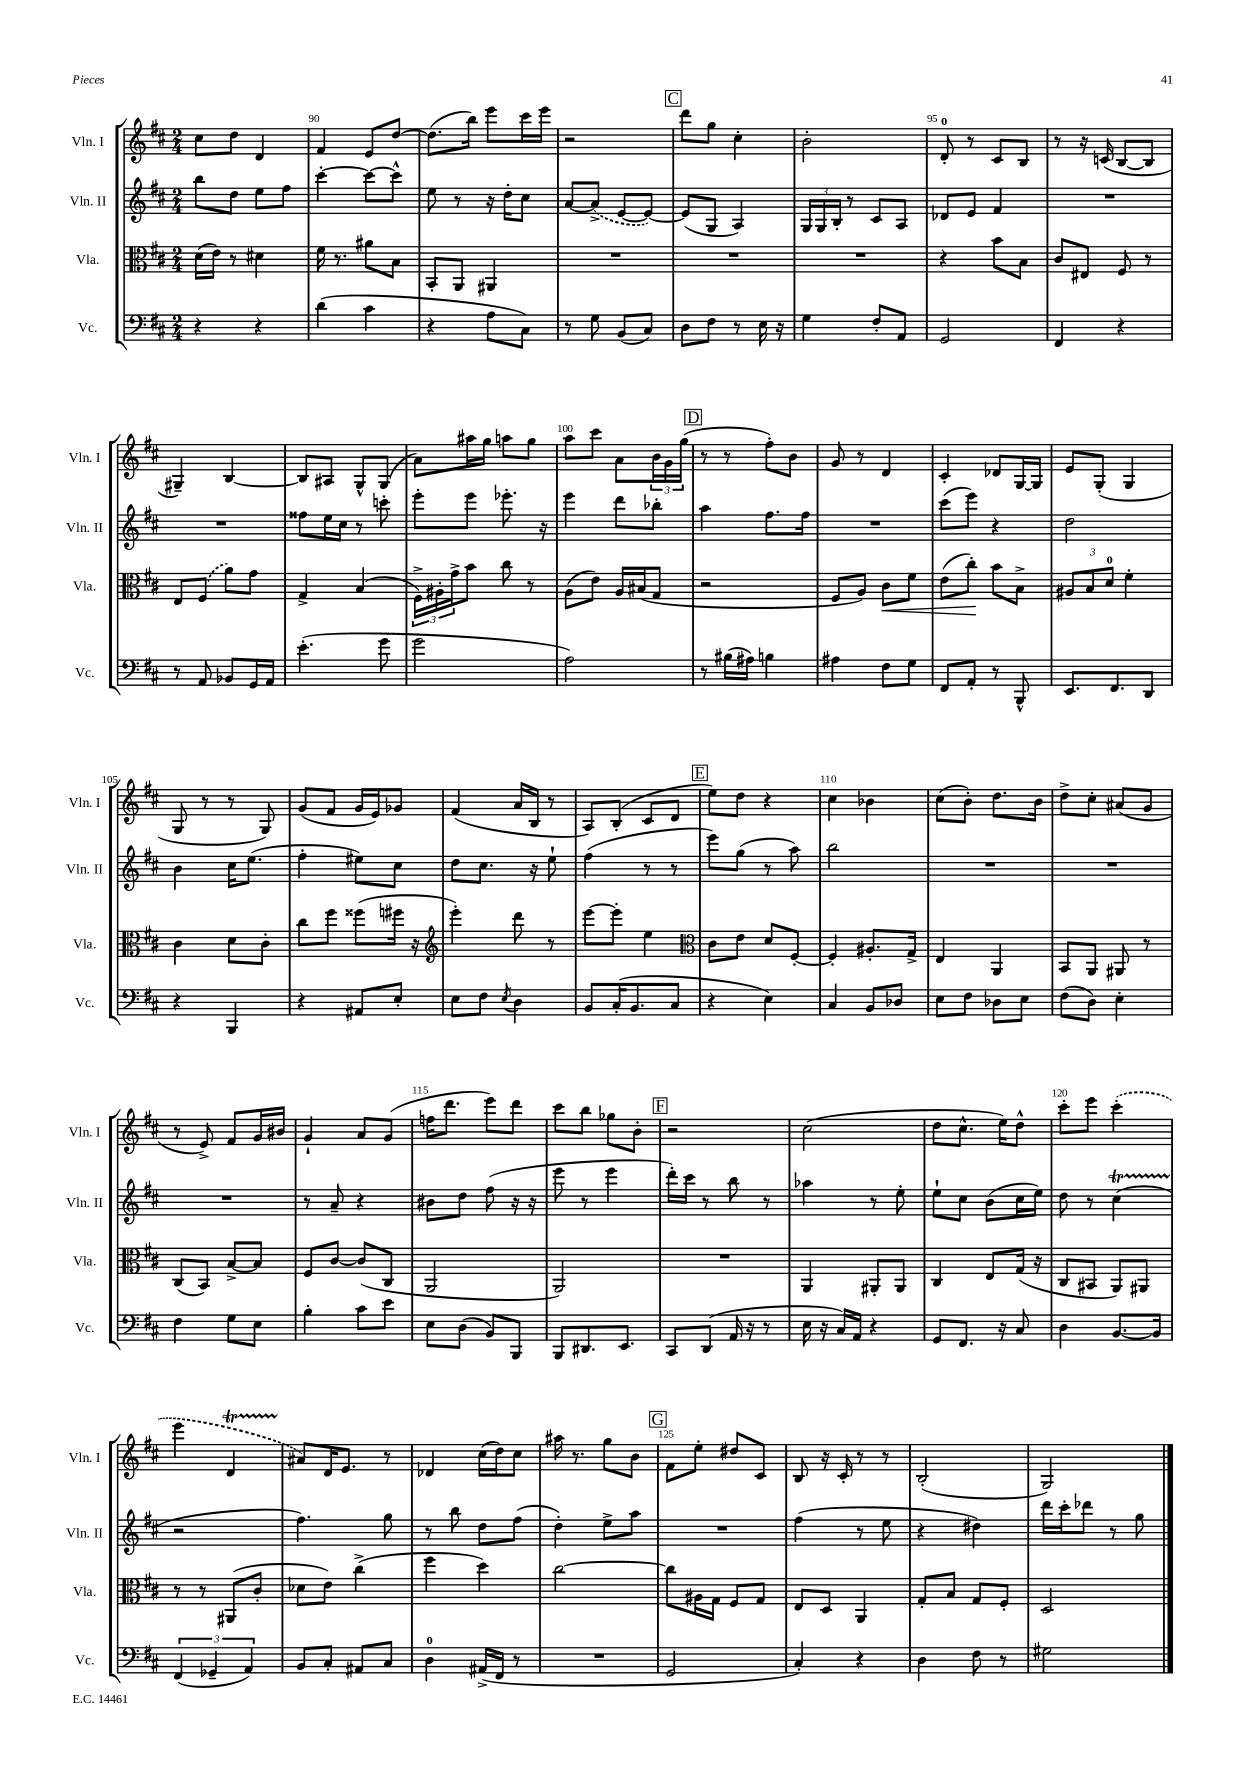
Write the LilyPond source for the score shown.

<<
\new StaffGroup <<
\new Staff = "s0" \with { instrumentName = "Vln. I" shortInstrumentName = "Vln. I" } {
    \clef treble \key d \major \numericTimeSignature \time 2/4
    cis''8 d''8 d'4 |
    fis'4 e'8 d''8~ |
    d''8.( b''16) e'''8 cis'''16 e'''16 |
    r2 |
    \mark \markup { \box "C" } d'''8 g''8 cis''4-. |
    b'2-. |
    d'8-0-. r8 cis'8 b8 |
    r8 r16 c'16( b8~ b8 |
    gis4--) b4~ |
    b8 ais8 g8-^ g8( |
    a'8) ais''16 g''16 a''8 g''8 |
    a''8 cis'''8 a'8 \tuplet 3/2 { b'16 g'16 g''16( } |
    \mark \markup { \box "D" } r8 r8 fis''8-.) b'8 |
    g'8 r8 d'4 |
    cis'4-. des'8 g16~ g16 |
    e'8 g8-.( g4 |
    g8 r8 r8 g8) |
    g'8( fis'8 g'16 e'16) ges'8 |
    fis'4( a'16 b16 r8 |
    a8) b8-.( cis'8 d'8 |
    \mark \markup { \box "E" } e''8) d''8 r4 |
    cis''4 bes'4 |
    cis''8( b'8-.) d''8. b'16 |
    d''8-> cis''8-. ais'8( g'8 |
    r8 e'8->) fis'8 g'16 bis'16 |
    g'4-! a'8 g'8( |
    f''16 d'''8. e'''8) d'''8 |
    cis'''8 b''8 ges''8 b'8-. |
    \mark \markup { \box "F" } r2 |
    cis''2( |
    d''8 cis''8.-^ e''16) d''8-^ |
    cis'''8-. e'''8 \once \slurDashed cis'''4-.( |
    e'''4 d'4\startTrillSpan |
    ais'8\stopTrillSpan) d'16 e'8. r8 |
    des'4 cis''16( d''16) cis''8 |
    ais''16 r8. g''8 b'8 |
    \mark \markup { \box "G" } fis'8 e''8-. dis''8 cis'8 |
    b8 r16 cis'16-. r8 r8 |
    b2-.( |
    g2) \bar "|." |
}
\new Staff = "s1" \with { instrumentName = "Vln. II" shortInstrumentName = "Vln. II" } {
    \clef treble \key d \major \numericTimeSignature \time 2/4
    b''8 d''8 e''8 fis''8 |
    cis'''4~-. cis'''8~ cis'''8-^ |
    e''8 r8 r16 d''16-. cis''8 |
    a'8~ \once \slurDashed a'8->( e'8~ e'8~) |
    \mark \markup { \box "C" } e'8( g8 a4) |
    \tuplet 3/2 { g16 g16 b16-. } r8 cis'8 a8 |
    des'8 e'8 fis'4 |
    R2 |
    R2 |
    fisis''8 e''16 cis''16 r8 c'''8-. |
    e'''8-. e'''8 ees'''8.-. r16 |
    e'''4 d'''8 bes''8-. |
    \mark \markup { \box "D" } a''4 fis''8. fis''16 |
    R2 |
    cis'''8( e'''8) r4 |
    d''2 |
    b'4 cis''16 e''8.( |
    fis''4-. eis''8) cis''8 |
    d''8 cis''8. r16 e''8-! |
    fis''4( r8 r8 |
    \mark \markup { \box "E" } e'''8) g''8( r8 a''8) |
    b''2 |
    R2 |
    R2 |
    R2 |
    r8 a'8-- r4 |
    bis'8 d''8 fis''8( r16 r16 |
    e'''8 r8 e'''4 |
    \mark \markup { \box "F" } d'''16-.) cis'''16 r8 b''8 r8 |
    aes''4 r8 e''8-. |
    e''8-! cis''8 b'8( cis''16 e''16) |
    d''8 r8 cis''4\startTrillSpan( |
    r2\stopTrillSpan |
    fis''4.) g''8 |
    r8 b''8 d''8 fis''8( |
    d''4-.) e''8-> a''8 |
    \mark \markup { \box "G" } R2 |
    fis''4( r8 e''8 |
    r4 dis''4) |
    d'''16 cis'''16-. des'''8 r8 g''8 \bar "|." |
}
\new Staff = "s2" \with { instrumentName = "Vla." shortInstrumentName = "Vla." } {
    \clef alto \key d \major \numericTimeSignature \time 2/4
    d'16( e'16) r8 dis'4 |
    fis'16 r8. ais'8 b8 |
    b,8-. a,8 ais,4 |
    R2 |
    \mark \markup { \box "C" } R2 |
    R2 |
    r4 b'8 b8 |
    cis'8 eis8 fis8 r8 |
    e8 \once \slurDashed fis8( a'8) g'8 |
    g4-> b4( |
    \tuplet 3/2 { fis16->) ais16-. g'16-> } b'8 cis''8 r8 |
    a8( e'8) a16 bis16( g8 |
    \mark \markup { \box "D" } r2 |
    fis8 a8) cis'8\< fis'8 |
    e'8( cis''8-.\!) b'8 b8-> |
    \tuplet 3/2 { ais8 b8 d'8-0 } fis'4-. |
    cis'4 d'8 cis'8-. |
    cis''8 fis''8 fisis''8( fis''16 r16 |
    \clef treble e'''4-.) d'''8 r8 |
    e'''8~ e'''8-. e''4 |
    \mark \markup { \box "E" } \clef alto cis'8 e'8 d'8 fis8~-. |
    fis4-. ais8.-. g16-> |
    e4 a,4 |
    b,8 a,8 ais,8 r8 |
    cis8( b,8) b8~-> b8 |
    fis8 cis'8~ cis'8( cis8 |
    a,2 |
    a,2) |
    \mark \markup { \box "F" } R2 |
    a,4 ais,8-. ais,8 |
    cis4 e8 g16( r16 |
    cis8 bis,8 a,8) ais,8 |
    r8 r8 ais,8( cis'8-. |
    des'8 e'8) cis''4->( |
    fis''4 d''4) |
    cis''2~ |
    \mark \markup { \box "G" } cis''8 ais16 g16 fis8 g8 |
    e8 d8 a,4 |
    g8-. b8 g8 fis8-. |
    d2 \bar "|." |
}
\new Staff = "s3" \with { instrumentName = "Vc." shortInstrumentName = "Vc." } {
    \clef bass \key d \major \numericTimeSignature \time 2/4
    r4 r4 |
    d'4( cis'4 |
    r4 a8 cis8) |
    r8 g8 b,8( cis8) |
    \mark \markup { \box "C" } d8 fis8 r8 e16 r16 |
    g4 fis8-. a,8 |
    g,2 |
    fis,4 r4 |
    r8 a,8 bes,8 g,16 a,16 |
    e'4.-.( g'8 |
    g'2 |
    a2) |
    \mark \markup { \box "D" } r8 bis16( ais16) b4 |
    ais4 fis8 g8 |
    fis,8 a,8-. r8 b,,8-^ |
    e,8. fis,8. d,8 |
    r4 b,,4 |
    r4 ais,8 e8-. |
    e8 fis8 \acciaccatura { e8 } d4 |
    b,8 cis16-.( b,8. cis8 |
    \mark \markup { \box "E" } r4 e4) |
    cis4 b,8 des8 |
    e8 fis8 des8 e8 |
    fis8( d8) e4-. |
    fis4 g8 e8 |
    b4-. cis'8 e'8 |
    e8 d8( b,8) b,,8 |
    b,,8 dis,8. e,8. |
    \mark \markup { \box "F" } cis,8 d,8( a,16 r16 r8 |
    e16 r16 cis16) a,16 r4 |
    g,8 fis,8. r16 cis8 |
    d4 b,8.~ b,16 |
    \tuplet 3/2 { fis,4( ges,4-- a,4) } |
    b,8 cis8-. ais,8 cis8 |
    d4-0 ais,16->( fis,16 r8 |
    R2 |
    \mark \markup { \box "G" } g,2 |
    cis4-.) r4 |
    d4 fis8 r8 |
    gis2 \bar "|." |
}
>>
>>
\layout { \context { \Score currentBarNumber = #89 \override BarNumber.break-visibility = ##(#f #t #t) barNumberVisibility = #(every-nth-bar-number-visible 5) } }
